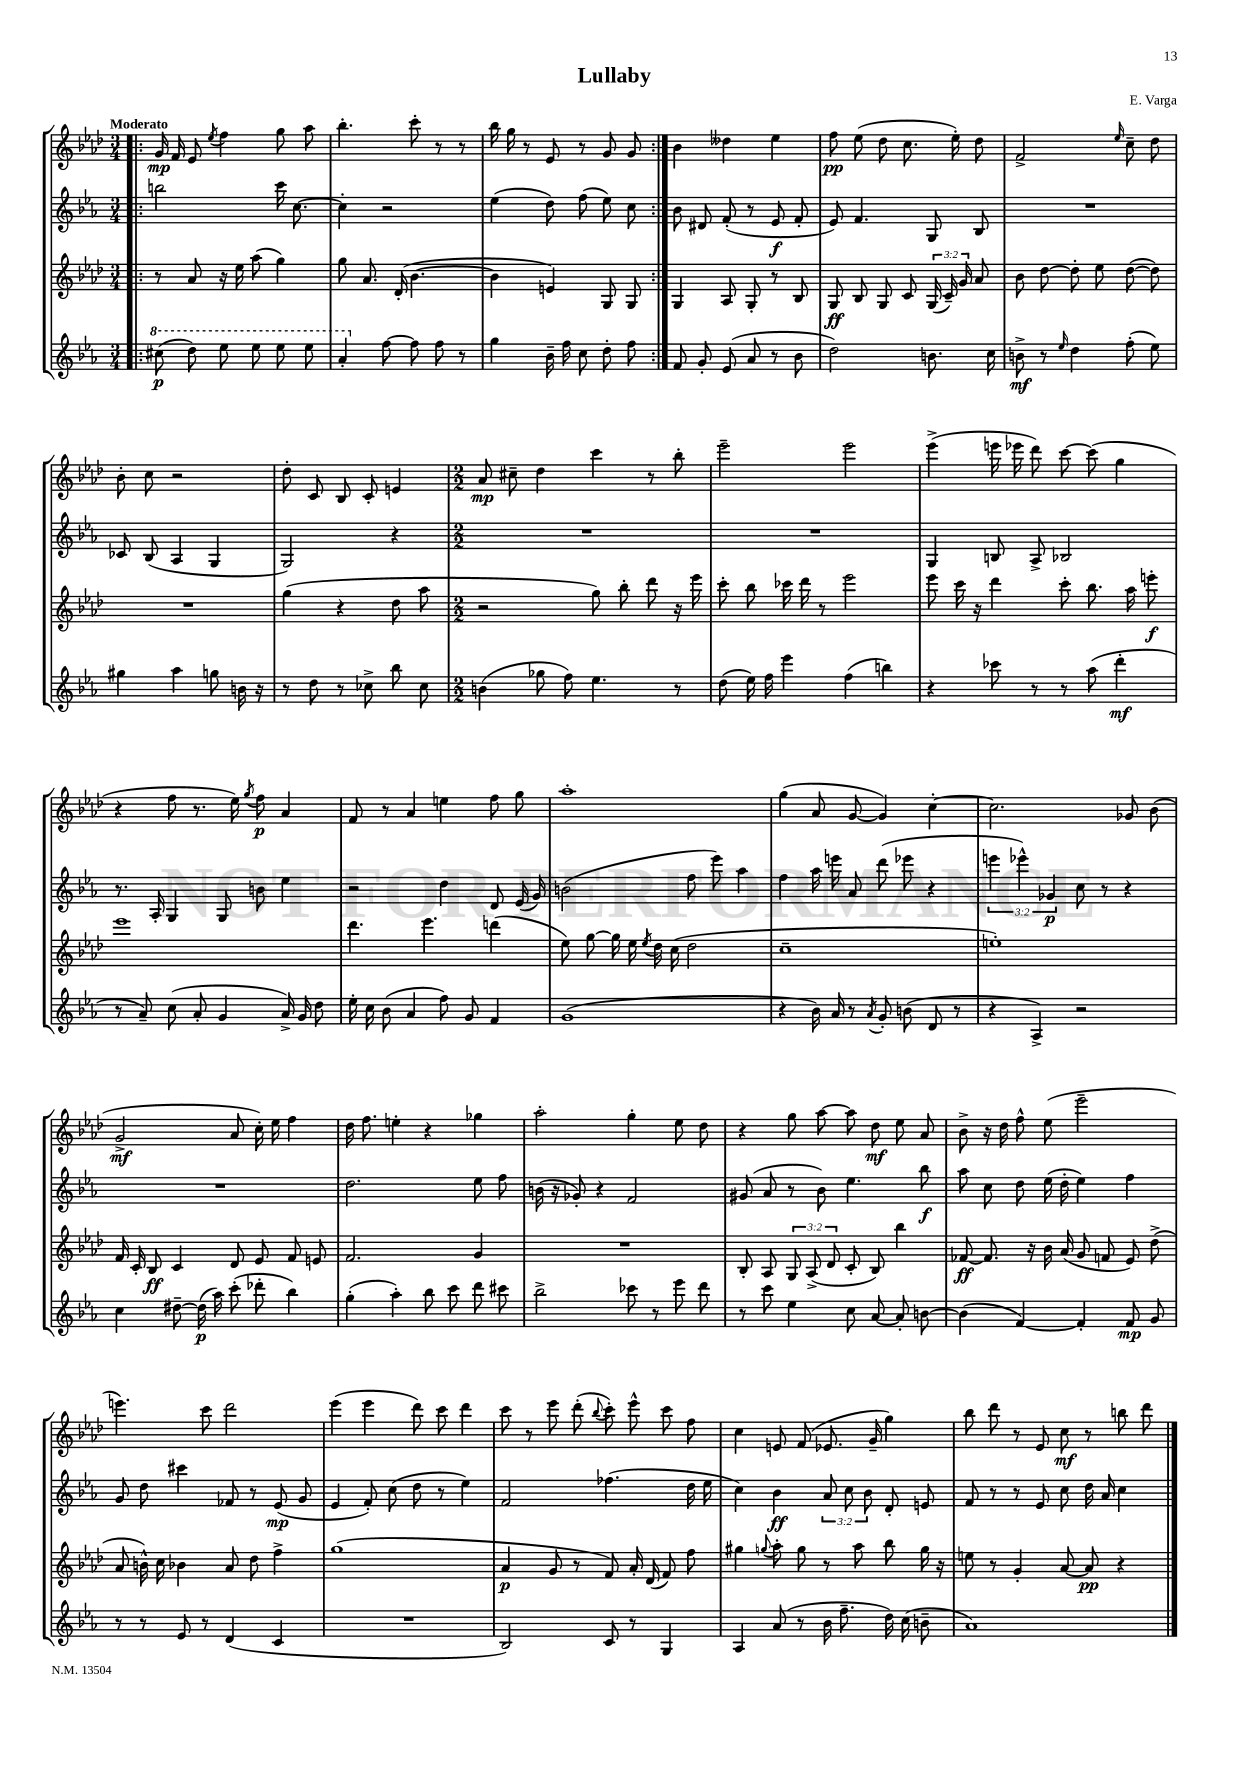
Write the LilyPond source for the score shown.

\header { title = "Lullaby" composer = "E. Varga" }
<<
\new StaffGroup <<
\new Staff = "s0" {
    \clef treble \key aes \major \numericTimeSignature \time 3/4 \tempo "Moderato"
    \autoBeamOff \repeat volta 2 { \bar ".|:" g'16\mp f'16 ees'8 \acciaccatura { ees''8 } f''4 g''8 aes''8 |
    bes''4.-. c'''8-. r8 r8 |
    bes''16 g''16 r8 ees'8 r8 g'8 g'8 | }
    bes'4 deses''4 ees''4 |
    f''8\pp ees''8( des''8 c''8. ees''16-.) des''8 |
    f'2-> \grace { ees''16 } c''8-- des''8 |
    bes'8-. c''8 r2 |
    des''8-. c'8 bes8 c'8-. e'4 |
    \numericTimeSignature \time 2/2 aes'8\mp cis''8-- des''4 c'''4 r8 bes''8-. |
    ees'''2-- ees'''2 |
    ees'''4->( e'''16 ees'''16 des'''8) c'''8~ c'''8( g''4 |
    r4 f''8 r8. ees''16) \acciaccatura { g''8 } f''8\p aes'4 |
    f'8 r8 aes'4 e''4 f''8 g''8 |
    aes''1-. |
    g''4( aes'8 g'8~ g'4) c''4~-. |
    c''2. ges'8 bes'8( |
    g'2->\mf aes'8 c''16-.) ees''16 f''4 |
    des''16 f''8. e''4-. r4 ges''4 |
    aes''2-. g''4-. ees''8 des''8 |
    r4 g''8 aes''8~ aes''8 des''8\mf ees''8 aes'8 |
    bes'8-> r16 des''16 f''8-^ ees''8( ees'''2-- |
    e'''4.) c'''8 des'''2 |
    ees'''4( ees'''4 des'''8) c'''8 des'''4 |
    c'''8 r8 ees'''8 des'''8-.( \appoggiatura { bes''8 } c'''8-.) ees'''8-^ c'''8 f''8 |
    c''4 e'8 f'8( ees'8. g'16-- g''4) |
    bes''8 des'''8 r8 ees'8 c''8\mf r8 b''8 des'''8 \bar "|." |
}
\new Staff = "s1" {
    \clef treble \key ees \major \numericTimeSignature \time 3/4 \override Staff.TupletNumber.text = #tuplet-number::calc-fraction-text
    \autoBeamOff \repeat volta 2 { \bar ".|:" b''2 c'''16 c''8.~ |
    c''4-. r2 |
    ees''4( d''8) f''8( ees''8) c''8 | }
    bes'8 dis'8 f'8-.( r8 ees'8\f f'8-. |
    ees'8) f'4. g8 bes8 |
    R2. |
    ces'8 bes8( aes4 g4 |
    g2) r4 |
    \numericTimeSignature \time 2/2 R1 |
    R1 |
    g4 b8 aes8-> bes2 |
    r8. aes16-. g4 g8 b'8 ees''4 |
    r2 d''4 d'8 ees'16( g'16) |
    b'2( f''8 ees'''8) aes''4 |
    f''4 aes''16 e'''16 aes'8 d'''8( ees'''8 r4 |
    \tuplet 3/2 { e'''4 ees'''4-^) ges'4\p } c''8 r8 r4 |
    R1 |
    d''2. ees''8 f''8 |
    b'16( r16 ges'8-.) r4 f'2 |
    gis'8( aes'8 r8 bes'8) ees''4. bes''8\f |
    aes''8 c''8 d''8 ees''16( d''16-. ees''4) f''4 |
    g'8 d''8 cis'''4 fes'8 r8 ees'8\mp( g'8 |
    ees'4 f'8-.) c''8( d''8 r8 ees''4) |
    f'2 fes''4.( d''16 ees''16 |
    c''4) bes'4\ff \tuplet 3/2 { aes'8 c''8 bes'8 } d'8-. e'8 |
    f'8 r8 r8 ees'8 c''8 d''16 aes'16 c''4 \bar "|." |
}
\new Staff = "s2" {
    \clef treble \key aes \major \numericTimeSignature \time 3/4 \override Staff.TupletNumber.text = #tuplet-number::calc-fraction-text
    \autoBeamOff \repeat volta 2 { \bar ".|:" r8 aes'8 r16 ees''16 aes''8( g''4) |
    g''8 aes'8. des'16-.( bes'4.~ |
    bes'4 e'4) g8 g8 | }
    g4 aes8 g8-. r8 bes8 |
    g8\ff bes8 g8 c'8 \tuplet 3/2 { g16( c'16--) g'16 } aes'8 |
    bes'8 des''8~ des''8-. ees''8 des''8~( des''8) |
    R2. |
    g''4( r4 des''8 aes''8 |
    \numericTimeSignature \time 2/2 r2 g''8) bes''8-. des'''8 r16 ees'''16 |
    c'''8-. bes''8 ces'''16 des'''16 r8 ees'''2 |
    ees'''8 c'''16 r16 des'''4 c'''8-. bes''8. aes''16 e'''8-.\f |
    ees'''1 |
    des'''4. ees'''4. d'''4( |
    ees''8) g''8~ g''16 ees''16 \acciaccatura { ees''8 } des''16 c''16( des''2 |
    c''1-- |
    e''1-.) |
    f'16 c'16-. bes8\ff c'4 des'8 ees'8 f'8 e'8 |
    f'2. g'4 |
    R1 |
    bes8-. aes8 \tuplet 3/2 { g8 aes8->( des'8 } c'8-. bes8) bes''4 |
    fes'8~\ff fes'8. r16 bes'16 aes'16( g'8 f'8 ees'8) des''8->( |
    aes'8 b'16-^) c''16 bes'4 aes'8 des''8 f''4-> |
    g''1( |
    aes'4\p g'8 r8 f'8) aes'16-. des'16( f'8) f''8 |
    gis''4 \appoggiatura { g''8 } aes''8-. g''8 r8 aes''8 bes''8 g''16 r16 |
    e''8 r8 g'4-. aes'8~ aes'8\pp r4 \bar "|." |
}
\new Staff = "s3" {
    \clef treble \key ees \major \numericTimeSignature \time 3/4
    \autoBeamOff \repeat volta 2 { \bar ".|:" \ottava #1 cis'''8\p( d'''8) ees'''8 ees'''8 ees'''8 ees'''8 |
    aes''4-. \ottava #0 f''8~ f''8 f''8 r8 |
    g''4 bes'16-- f''16 c''8 d''8-. f''8 | }
    f'8 g'8-. ees'8( aes'8 r8 bes'8 |
    d''2) b'8. c''16 |
    b'8->\mf r8 \grace { ees''16 } d''4 f''8-.( ees''8) |
    gis''4 aes''4 g''8 b'16 r16 |
    r8 d''8 r8 ces''8-> bes''8 ces''8 |
    \numericTimeSignature \time 2/2 b'4( ges''8 f''8) ees''4. r8 |
    d''8( ees''16) f''16 ees'''4 f''4( b''4) |
    r4 ces'''8 r8 r8 aes''8( d'''4-.\mf |
    r8 aes'8--) c''8( aes'8-. g'4 aes'16->) g'16 d''8 |
    ees''16-. c''16 bes'8( aes'4 f''8) g'8 f'4 |
    g'1( |
    r4 bes'16) aes'16 r8 \acciaccatura { aes'8 } g'8-. b'8( d'8 r8 |
    r4 aes4->) r2 |
    c''4 dis''8~-- dis''16\p( aes''16) c'''8-.( des'''8-. bes''4) |
    g''4-.( aes''4-.) bes''8 c'''8 d'''8 cis'''8 |
    bes''2-> ces'''8 r8 ees'''8 d'''8 |
    r8 c'''8 ees''4 c''8 aes'8~ aes'8-. b'8~ |
    b'4( f'4~) f'4-. f'8\mp g'8 |
    r8 r8 ees'8 r8 d'4( c'4 |
    R1 |
    bes2) c'8 r8 g4 |
    aes4 aes'8( r8 bes'16 f''8.-- d''16) c''16( b'8-- |
    aes'1) \bar "|." |
}
>>
>>
\layout { \context { \Score \remove "Bar_number_engraver" } }
